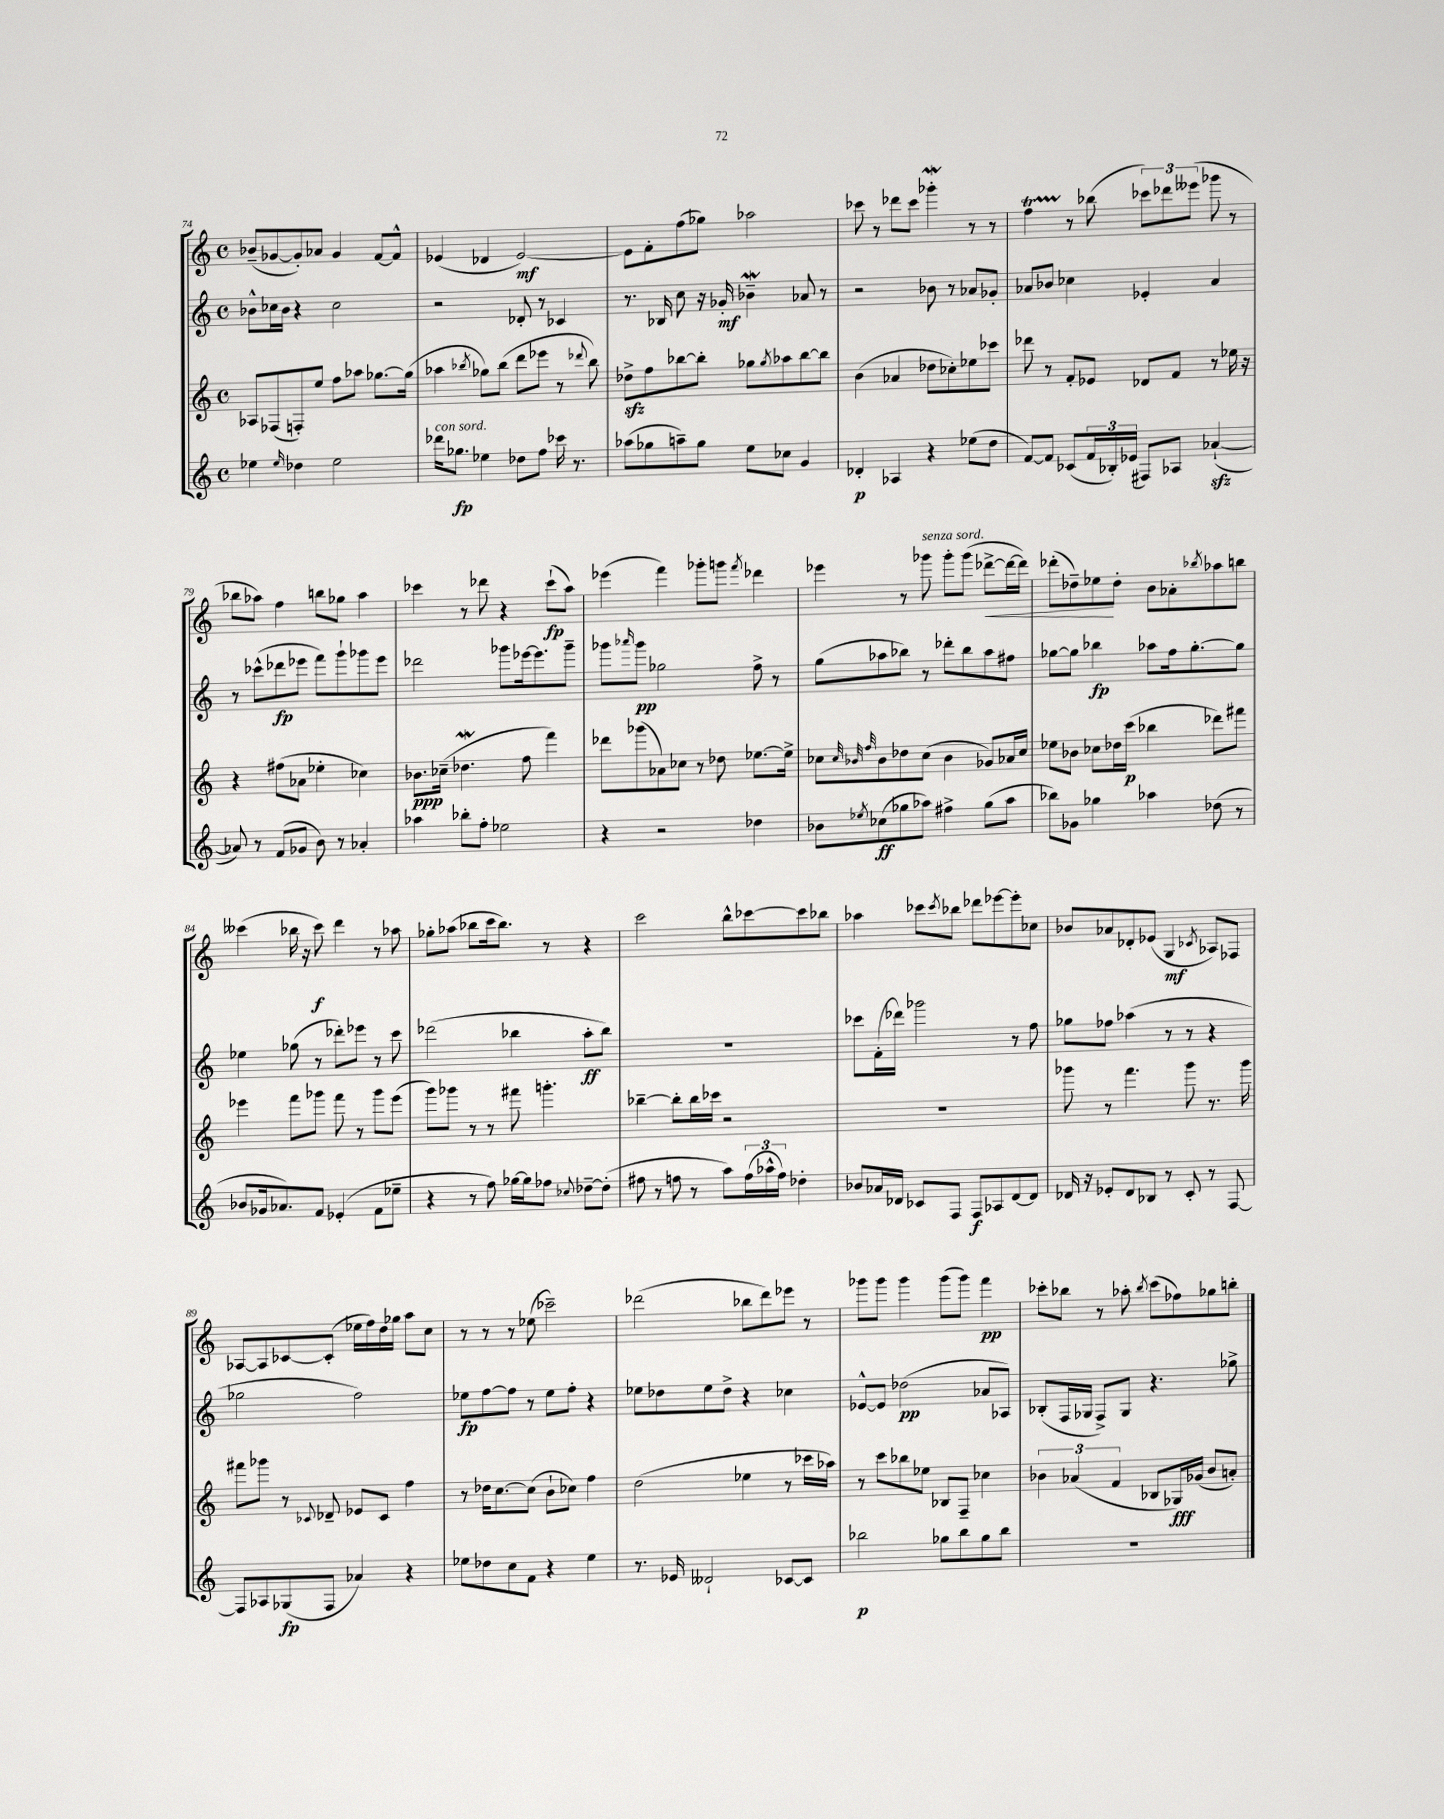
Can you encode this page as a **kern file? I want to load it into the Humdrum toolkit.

**kern	**dynam	**kern	**dynam	**kern	**dynam	**kern	**dynam
*part4	*part4	*part3	*part3	*part2	*part2	*part1	*part1
*staff4	*staff4	*staff3	*staff3	*staff2	*staff2	*staff1	*staff1
*clefG2	*	*clefG2	*	*clefG2	*	*clefG2	*
*k[]	*	*k[]	*	*k[]	*	*k[]	*
*M4/4	*	*M4/4	*	*M4/4	*	*M4/4	*
*met(c)	*	*met(c)	*	*met(c)	*	*met(c)	*
=74	=74	=74	=74	=74	=74	=74	=74
4ee-X\	.	8A-X/L	.	8b-X^^\L	.	(8b-X~/L	.
.	.	(8F-X/	.	16cc-X\L	.	[8g-X/	.
.	.	.	.	16b-\JJ	.	.	.
16qqee-/	.	.	.	.	.	.	.
4dd-X\	.	8Fn'/)	.	4r	.	8g-'/])	.
.	.	8ee/J	.	.	.	8a-X/J	.
2ee-\	.	8ff\L	.	2cc-\	.	4g-/	.
.	.	8aa-X\J	.	.	.	.	.
.	.	[8.gg-X\L	.	.	.	[8f/L	.
.	.	.	.	.	.	8f^^/J]	.
.	.	(16gg-\Jk]	.	.	.	.	.
=75	=75	=75	=75	=75	=75	=75	=75
!LO:TX:a:i:t=con sord.	!	!	!	!	!	!	!
16ddd-X\KL	.	4aa-X\	.	2r	.	(4e-X/	.
8.gg-X\J	fp	.	.	.	.	.	.
.	.	8qbb-X/	.	.	.	.	.
4ee-X\	.	8gg-X\L)	.	.	.	4d-X/	.
.	.	(8bb-\J	.	.	.	.	.
8dd-X\L	.	8ddd\L	.	8d-X'/	.	[2e-/)	mf
8ff\J	.	8eee-X\J	.	8r	.	.	.
16ccc-X\	.	8r	.	4c-X/	.	.	.
8.r	.	.	.	.	.	.	.
.	.	8qqddd-X/	.	.	.	.	.
.	.	8bb-\)	.	.	.	.	.
=76	=76	=76	=76	=76	=76	=76	=76
(8aa-X\L	.	8dd-Xzz^\L	.	8.r	.	8e-\L]	.
8gg-X\	.	8ff\	.	.	.	8f'\	.
.	.	.	.	16B-X/	.	.	.
8aan~\)	.	[8bb-X\	.	8cc\	.	(8ff\	.
8gg-\J	.	8bb-'\J]	.	16r	.	8gg-X\J)	.
.	.	.	.	16g-X'/	mf	.	.
8ee\L	.	8gg-X\L	.	4b-Xw~\	.	2aa-X\	.
.	.	8qgg-/	.	.	.	.	.
8cc-X\J	.	8aa-X\	.	.	.	.	.
4g/	.	[8bb-\	.	8a-X/	.	.	.
.	.	8bb-\J]	.	8r	.	.	.
=77	=77	=77	=77	=77	=77	=77	=77
4d-X'/	p	(4b\	.	2r	.	8ccc-X\	.
.	.	.	.	.	.	8r	.
4A-X/	.	4a-X/	.	.	.	8ddd-X\L	.
.	.	.	.	.	.	8ccc-\J	.
4r	.	8dd-X\L	.	8b-X\	.	4ggg-Xw'\	.
.	.	8cc-X'\)	.	8r	.	.	.
(8ee-X\L	.	8ee-X\	.	8a-X/L	.	8r	.
8dd\J	.	8ccc-X\J	.	8g-X'/J	.	8r	.
=78	=78	=78	=78	=78	=78	=78	=78
[8f/L)	.	8ddd-X\	.	8a-X/L	.	4ffT\	.
8f/J]	.	8r	.	8b-X/J	.	.	.
(8c-X/L	.	8f'/L	.	4cc-X\	.	8r	.
24f/L	.	8e-X/J	.	.	.	(8bb-X\	.
24B-X'/)	.	.	.	.	.	.	.
(24e-X/JJ	.	.	.	.	.	.	.
8F#X/L)	.	8d-X/L	.	4e-X'/	.	12ccc-X\L)	.
.	.	.	.	.	.	12ddd-X\	.
8A-X/J	.	8f/J	.	.	.	.	.
.	.	.	.	.	.	(12eee--X\J	.
([4a-Xzz`/	.	8r	.	4a-/	.	8ggg-X\	.
.	.	16ee-X\	.	.	.	8r	.
.	.	16r	.	.	.	.	.
!!LO:LB:g=z
=79	=79	=79	=79	=79	=79	=79	=79
8a-X/])	.	4r	.	8r	.	8bb-X\L	.
8r	.	.	.	(8ccc-X^^\L	.	8aa-X\J)	.
(8f/L	.	(8ff#X\L	.	8ddd-X\	fp	4ff\	.
8g-X/J	.	8a-X\J	.	8eee-X\J	.	.	.
8b\)	.	4ee-X'\	.	8fff\L)	.	8bbn\L	.
8r	.	.	.	8ggg`\	.	8gg-X\J	.
4a-X'/	.	4cc-X\)	.	8ggg-X\	.	4aa-\	.
.	.	.	.	8eee-\J	.	.	.
=80	=80	=80	=80	=80	=80	=80	=80
4aa-X\	.	8.b-X\L	ppp	2ddd-X\	.	4ccc-X\	.
.	.	(16cc-X~\Jk	.	.	.	.	.
8bb-X'\L	.	4.dd-Xw\	.	.	.	8r	.
8ff'\J	.	.	.	.	.	8ddd-X\	.
2ee-X\	.	.	.	8ggg-X\L	.	4r	.
.	.	8ff\	.	[16eee-X\k	.	.	.
.	.	.	.	8.eee-\]	.	.	.
.	.	4fff\)	.	.	.	(8ccc-`\L	fp
.	.	.	.	8ggg-~\J	.	8aa\J)	.
=81	=81	=81	=81	=81	=81	=81	=81
4r	.	8ddd-X\L	.	8ggg-X\L	.	(4eee-X\	.
.	.	.	.	16qqaaa-X/	.	.	.
.	.	(8ggg-X\	.	8ggg-\J	pp	.	.
2r	.	8a-X\)	.	2gg-X\	.	4fff\)	.
.	.	8cc-X\J	.	.	.	.	.
.	.	8r	.	.	.	8ggg-X'\L	.
.	.	8dd-X\	.	.	.	8gggn\J	.
.	.	.	.	.	.	8qfff/	.
4dd-X\	.	[8.ee-X\L	.	8ff^\	.	4ddd-X\	.
.	.	.	.	8r	.	.	.
.	.	16ee-^\Jk]	.	.	.	.	.
=82	=82	=82	=82	=82	=82	=82	=82
8b-X\L	.	8cc-X\L	.	(8gg\L	.	4eee-X\	.
.	.	32qqcc-/	.	.	.	.	.
.	.	32qqb-X/	.	.	.	.	.
8qee-X/	.	32qqff/	.	.	.	.	.
(8cc-X\	ff	8b-\	.	8aa-X\	.	.	.
8gg-X\	.	8dd-X\	.	8bb-X\J)	.	8r	.
!	!	!	!	!	!	!LO:TX:a:i:t=senza sord.	!
8aa-X\J)	.	(8cc-\J	.	8r	.	8ggg-X\	.
4ff#X^\	.	4b-\	.	8ddd-X'\L	.	8ggg-'\L	.
.	.	.	.	8bb-\	.	(8ggg-\J	.
!	!	!	!	!	!	!	!LO:HP:b
(8gg-\L	.	8g-X/L)	.	8aa-\	.	[8ddd-X^\L	<
8aa-\J	.	16a-X/L	.	8ff#X\J	.	16ddd-\L_	.
.	.	16cc-/JJ	.	.	.	16ddd-\JJ])	.
=83	=83	=83	=83	=83	=83	=83	=83
8bb-X\L)	.	8ee-X\L	.	[8gg-X\L	.	(8ddd-X'\L	.
8g-X\J	.	8b-X\J	.	8gg-\J]	.	8dd-X~\)	.
4gg-X\	.	8cc-X\L	.	4bb-X\	fp	8ee-X\	.
.	.	16dd-X\L	.	.	.	8dd-'\J	[
.	.	(16ccc\JJ	p	.	.	.	.
4aa-X\	.	4bb-X\	.	8aa-X\L	.	8b\L	.
.	.	.	.	16ff\k	.	8a-X'\	.
.	.	.	.	[8.gg-'\	.	.	.
.	.	.	.	.	.	8qbb-X/	.
(8dd-X\	.	8ddd-X\L)	.	.	.	8aa-X\	.
8r	.	8fff#X\J	.	8gg-\J]	.	8bbn\J	.
!!LO:LB:g=z
=84	=84	=84	=84	=84	=84	=84	=84
8b-X/L	.	4eee-X\	.	4ee-X\	.	(4ccc--X\	.
16g-X/k	.	.	.	.	.	.	.
8.a-X/)	.	.	.	.	.	.	.
.	.	8fff\L	.	(8gg-X\	.	16bb-X\	.
.	.	.	.	.	.	16r	.
8f/J	.	8ggg-X\J	.	8r	.	8ccc--\)	f
(4e-X'/	.	8fff\	.	8ddd-X'\L)	.	4ddd\	.
.	.	8r	.	8eee-X\J	.	.	.
8f\L	.	8ggg-\L	.	8r	.	8r	.
8ee-X~\J	.	(8eee-\J	.	8ccc\	.	8aa-X\	.
=85	=85	=85	=85	=85	=85	=85	=85
4r	.	8ggg\L)	.	(2ddd-X\	.	8gg-X'\L	.
.	.	8ggg-X\J	.	.	.	(8aa-X\J	.
8r	.	8r	.	.	.	8bb-X\L	.
8ff\)	.	8r	.	.	.	16ccc\k	.
.	.	.	.	.	.	8.bb-\J)	.
[16gg-X\LL	.	8fff#X\	.	4bb-X\	.	.	.
16gg-\J]	.	.	.	.	.	.	.
8ff-X\J	.	4.gggn'\	.	.	.	8r	.
8qqcc-X/	.	.	.	.	.	.	.
[8dd-X~\L	.	.	.	8aa'\L	ff	4r	.
(8dd-'\J]	.	.	.	8bb-\J)	.	.	.
=86	=86	=86	=86	=86	=86	=86	=86
8ff#X\	.	[4bb-X~\	.	1r	.	2ccc\	.
8r	.	.	.	.	.	.	.
8ffn\	.	8bb-'\L]	.	.	.	.	.
8r	.	16bb-\L	.	.	.	.	.
.	.	16ccc-X\JJ	.	.	.	.	.
8aa\L)	.	2r	.	.	.	8bb^^\L	.
(24ff\L	.	.	.	.	.	[8ccc-X\	.
24aa-X^^\	.	.	.	.	.	.	.
24ff\JJ)	.	.	.	.	.	.	.
4dd-X'\	.	.	.	.	.	8ccc-\]	.
.	.	.	.	.	.	8bb-X\J	.
=87	=87	=87	=87	=87	=87	=87	=87
8b-X/L	.	1r	.	8ccc-X\L	.	4aa-X\	.
16a-X/L	.	.	.	(16f'\L	.	.	.
16d-X/JJ	.	.	.	16ddd-X\JJ)	.	.	.
8c-X/L	.	.	.	2ggg-X\	.	8ccc-X\L	.
.	.	.	.	.	.	8qccc-/	.
8F/J	.	.	.	.	.	8bb-X\J	.
8F/L	f	.	.	.	.	8ddd-X\L	.
8A-X/	.	.	.	.	.	[8eee-X\	.
[8d-/	.	.	.	8r	.	8eee-'\]	.
8d-/J]	.	.	.	8ff\	.	8cc-X\J	.
=88	=88	=88	=88	=88	=88	=88	=88
16d-X/	.	8ggg-X\	.	8gg-X\L	.	8b-X/L	.
16r	.	.	.	.	.	.	.
8e-X'/L	.	8r	.	8ff-X\J	.	8a-X/	.
8d-/	.	4.fff\	.	(4aa-X\	.	8d-X'/	.
8B-X/J	.	.	.	.	.	(8e-X/J	.
8r	.	.	.	8r	.	4G/	mf
8c'/	.	8ggg-\	.	8r	.	.	.
.	.	.	.	.	.	8qc-X/	.
8r	.	8.r	.	4r	.	8A-X/L)	.
[8F/	.	.	.	.	.	8F-X/J	.
.	.	16ggg-\	.	.	.	.	.
!!LO:LB:g=z
=89	=89	=89	=89	=89	=89	=89	=89
8F/L]	.	8fff#X\L	.	2gg-X\	.	[8A-X/L	.
8A-X/	.	8ggg-X\J	.	.	.	8A-/]	.
(8G-X/	fp	8r	.	.	.	[8c-X/	.
.	.	8qqc-X/	.	.	.	.	.
8F/J	.	8d-X~/	.	.	.	(8c-'/J]	.
4a-X/)	.	8e-X/L	.	2ff\)	.	16ee-X\LL	.
.	.	.	.	.	.	16ff\)	.
.	.	8c-/J	.	.	.	16dd\	.
.	.	.	.	.	.	16gg-X\JJ	.
4r	.	4ff\	.	.	.	8aa\L	.
.	.	.	.	.	.	8cc\J	.
=90	=90	=90	=90	=90	=90	=90	=90
8ee-X\L	.	8r	.	8ee-X\L	fp	8r	.
8dd-X\	.	16dd-X\KL	.	[8ff\	.	8r	.
.	.	[8.cc\	.	.	.	.	.
8cc\	.	.	.	8ff\J]	.	8r	.
8f\J	.	(8cc\J]	.	8r	.	(8ee-X\	.
4r	.	8b`\L	.	8ee-\L	.	2ccc-X~\)	.
.	.	8cc-X\J)	.	8ff'\J	.	.	.
4ee-\	.	4ff\	.	4r	.	.	.
=91	=91	=91	=91	=91	=91	=91	=91
8.r	.	(2dd\	.	8ee-X\L	.	(2ddd-X\	.
.	.	.	.	8dd-X\	.	.	.
16e-X/	.	.	.	.	.	.	.
2d--X`/	.	.	.	8ee-\	.	.	.
.	.	.	.	8dd-^\J	.	.	.
.	.	4ee-X\	.	4r	.	8bb-X\L	.
.	.	.	.	.	.	8ddd-\)	.
[8c-X/L	.	8r	.	4cc-X\	.	8eee-X\J	.
8c-/J]	.	16ccc-X\LL	.	.	.	8r	.
.	.	16aa-X\JJ)	.	.	.	.	.
=92	=92	=92	=92	=92	=92	=92	=92
2bb-X\	p	8r	.	[8e-X^^/L	.	8ggg-X\L	.
.	.	8ccc\L	.	8e-/J]	.	8ggg-\J	.
.	.	8bb-X\	.	(2dd-X\	pp	4ggg-\	.
.	.	8ee-X\J	.	.	.	.	.
8gg-X\L	.	8B-X/L	.	.	.	(8ggg-\L	.
8bb-\	.	8F~/J	.	.	.	8ggg-\J)	.
8gg-\	.	4cc-X\	.	8a-X/L	.	4fff\	pp
8bb-\J	.	.	.	8A-X/J)	.	.	.
=93	=93	=93	=93	=93	=93	=93	=93
1r	.	6b-X\	.	(8B-X'/L	.	8ccc-X'\L	.
.	.	.	.	16F/L	.	8bb-X\J	.
.	.	(6a-X/	.	.	.	.	.
.	.	.	.	16G-X/JJ	.	.	.
.	.	.	.	8F^/L)	.	8r	.
.	.	6f/	.	.	.	.	.
.	.	.	.	8G-/J	.	8aa-X'\	.
.	.	.	.	.	.	8qbb-/	.
.	.	8B-X/L	.	4.r	.	(8ccc-\L	.
.	.	16G-X/L)	fff	.	.	8ff-X\)	.
.	.	(16g-X/JJ	.	.	.	.	.
.	.	8b-/L	.	.	.	8gg-X\	.
.	.	8an'/J)	.	8gg-X^\	.	8bbn'\J	.
==	==	==	==	==	==	==	==
*-	*-	*-	*-	*-	*-	*-	*-
